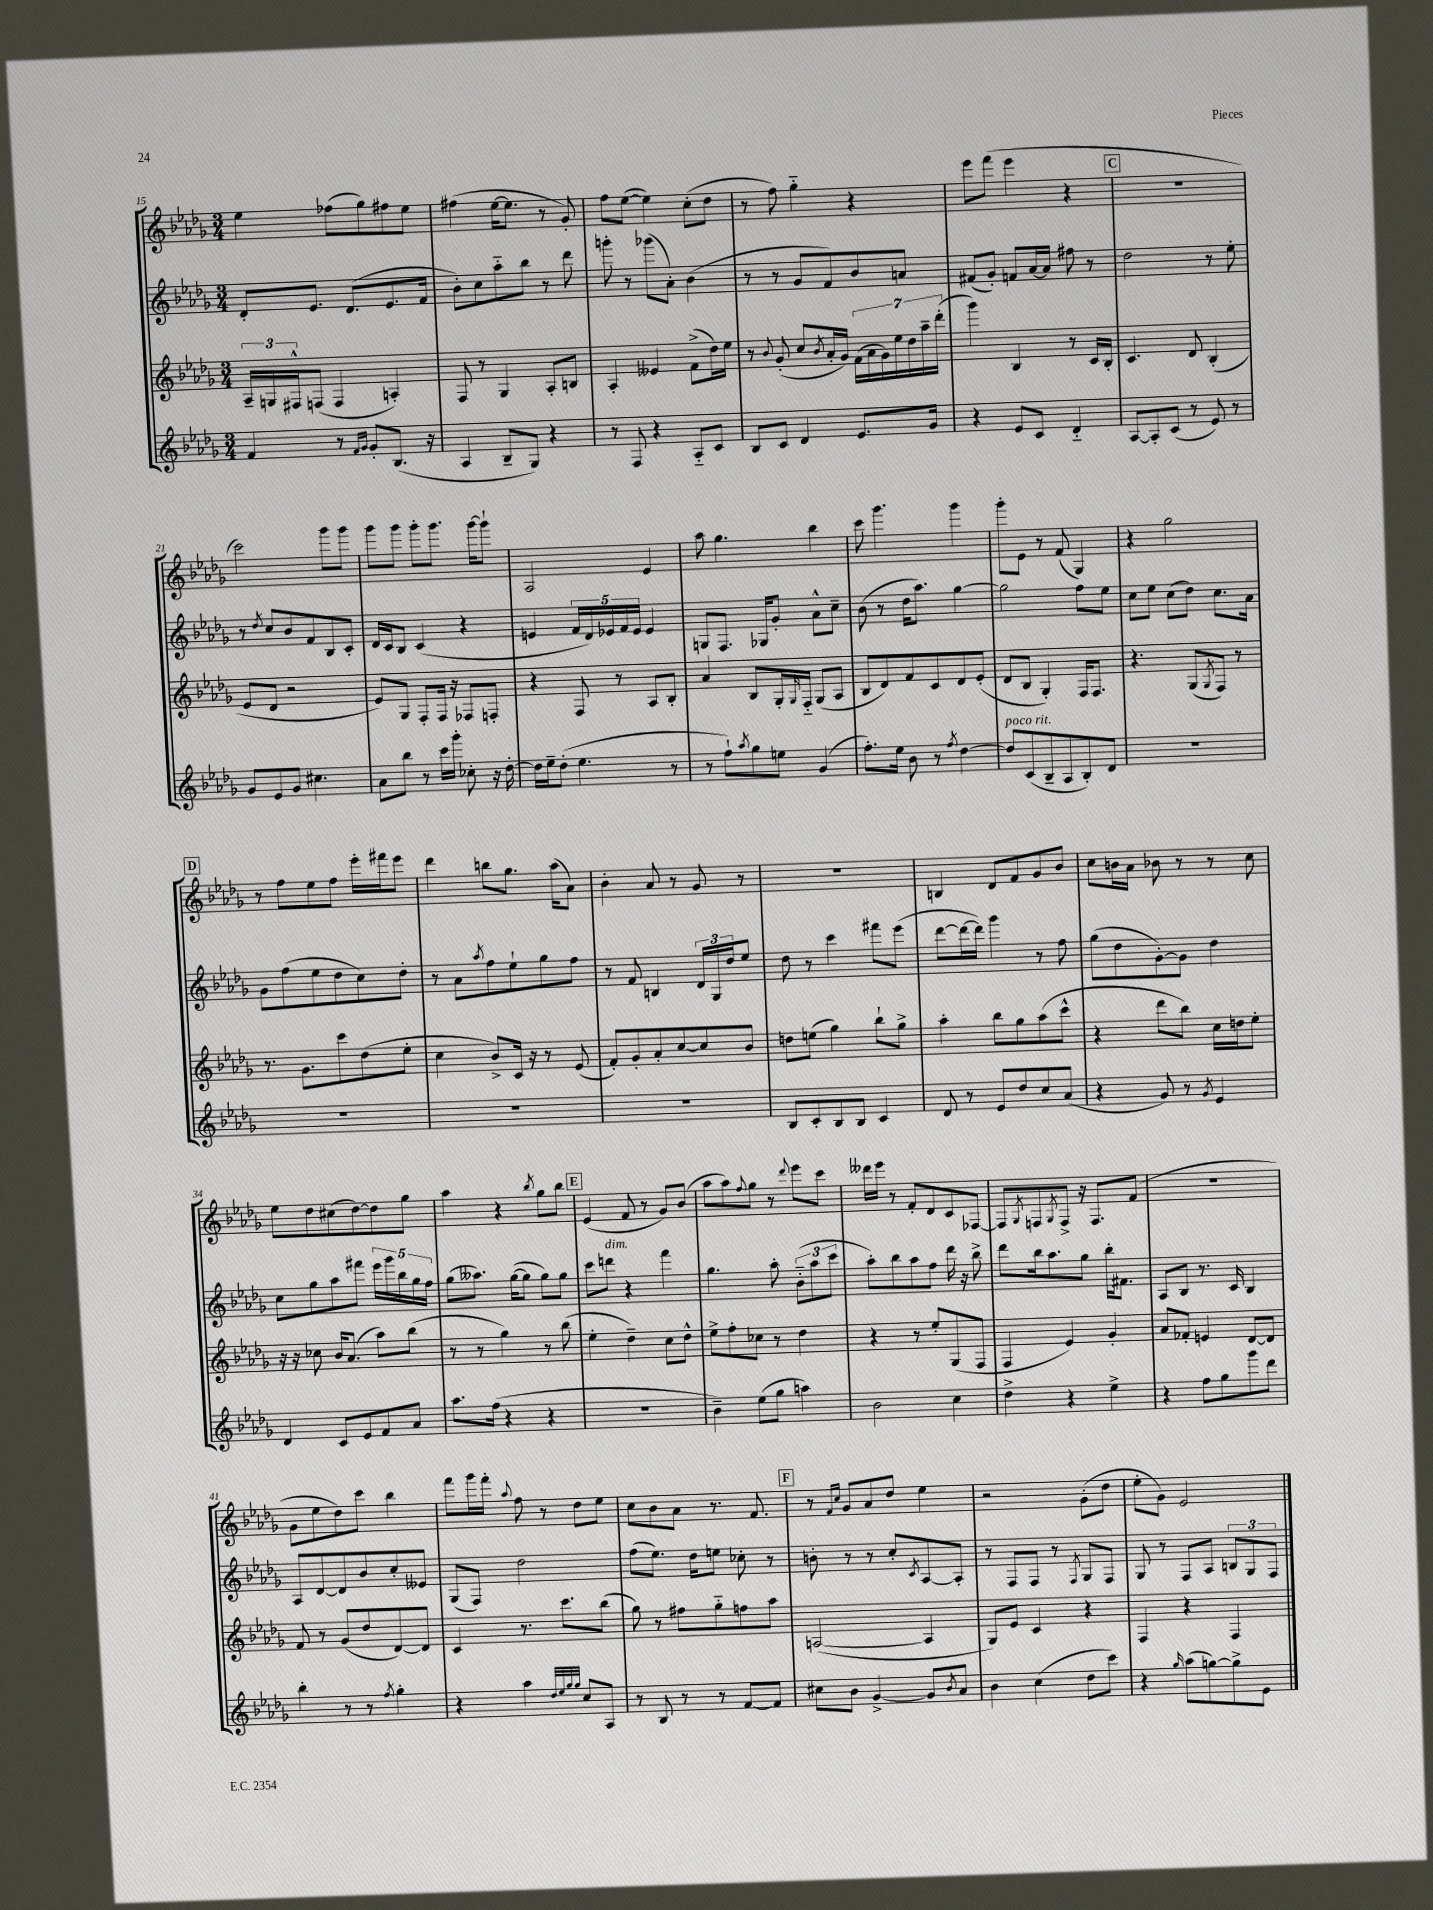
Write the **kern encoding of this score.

**kern	**kern	**kern	**kern
*staff4	*staff3	*staff2	*staff1
*clefG2	*clefG2	*clefG2	*clefG2
*k[b-e-a-d-g-]	*k[b-e-a-d-g-]	*k[b-e-a-d-g-]	*k[b-e-a-d-g-]
*M3/4	*M3/4	*M3/4	*M3/4
4f	24A-~	8d-'	4ee-
.	24G	.	.
.	24F#^^	.	.
.	(8F	8.e-	.
8r	4F	.	(8ff-
.	.	(8.d-	.
16qqf	.	.	.
16qqg-	.	.	.
8g-'	.	.	8gg-)
(8.B-	4A')	8.e-	8ff#
.	.	.	8ee-
16r	.	16f	.
=	=	=	=
4A-	8F	8b-')	(4ff#
.	8r	8cc	.
8B-~	4G-	8aa-'~	[16ee-
.	.	.	8.ee-]
8G-)	.	8bb-	.
4r	8A-'	8r	8r
.	8B	8ddd-	8g-')
=	=	=	=
8r	4A-'	8ggg'	8ff
8F	.	8r	([8ee-
4r	4e--	(8ggg-	4ee-])
.	.	8a-')	.
8A-'~	(8f^	(4b-	(8cc'
8c	16dd-)	.	8dd-
.	16ee-	.	.
=	=	=	=
8B-	8r	8r	8r
.	8qqb-	.	.
8c	(8g-'	8r	8ff)
4d-	8cc	8g-	4gg-'~
.	8qb-	.	.
.	16a-'	8f)	.
.	16g-)	.	.
8.e-	(28f	8b-	4r
.	28a-	.	.
.	28g-)	.	.
.	28ee-	.	.
.	.	8a	.
.	28dd-	.	.
.	28aa-~	.	.
16g-	.	.	.
.	(28ddd-'	.	.
=	=	=	=
4r	4ggg-)	(8f#	8eee-
.	.	8g-')	(8fff
8e-	4B-	8f	4eee-
8c	.	[16a-	.
.	.	16a-]	.
4d-'~	8r	8ff#	4r
.	16c	8r	.
.	16B-'	.	.
=	=	=	=
[8A-	4.c	2dd-	2.r
8A-']	.	.	.
(8c	.	.	.
8r	8d-	.	.
8e-)	(4B-'	8r	.
8r	.	8ee-'	.
=	=	=	=
8g-	8e-	8r	2ccc)
.	.	8qdd-	.
8e-	8d-	8cc	.
8g-	2r	8b-	.
4.cc#	.	8f	.
.	.	8B-	8ggg-
.	.	8c'	8ggg-
=	=	=	=
8a-	8e-)	16d-	8ggg-
.	.	16c	.
8bb-	8G-	8B-	8ggg-
8r	8F'	(4c	8ggg-'
16ccc	16F	.	8.ggg-
16ggg-'	16r	.	.
8cc-'	8F-	4r	.
.	.	.	[16ggg-
16r	8F'	.	8ggg-`]
[16dd-'	.	.	.
=	=	=	=
16dd-]	4r	4e	2A-
16ee-~	.	.	.
(8dd-'	.	.	.
4.ee-	8F	20f	.
.	.	20d-)	.
.	.	20e-	.
.	8r	.	.
.	.	20f	.
.	.	20e-	.
.	8A-	4e-	4e-
8r	8B-'	.	.
=	=	=	=
8r	4a-	8G	8aa-
8ff`)	.	8.F	4.gg-
8qaa-	.	.	.
8gg-	8B-	.	.
.	.	16G-	.
8ee	16G-'	8g-'	.
.	16qqG-	.	.
.	16F'~	.	.
(4g-	(8G-	8a-^^	4bb-
.	8A-	8cc~	.
=	=	=	=
8.ff')	8B-	(8b-	8ccc
.	8d-)	8r	4.ggg-
16ee-	.	.	.
8b-	8f	16dd-	.
.	.	8.aa-)	.
8r	8c	.	.
8qff	.	.	.
[4dd-	8d-	[4gg-	4ggg-
.	(8e-'	.	.
=	=	=	=
8dd-]	8d-	2gg-]	8ggg-'
(8c	8B-	.	8e-
8B-~	4G-')	.	8r
8A-	.	.	(8f
8B-')	16F	8ff	4G-)
.	8.F	.	.
8d-	.	8ee-	.
=	=	=	=
2.r	4.r	8cc	4r
.	.	8ee-	.
.	.	(8cc	2gg-
.	(8G-	8dd-)	.
.	8qG-	.	.
.	8F)	8.cc	.
.	8r	.	.
.	.	16a-	.
=	=	=	=
2.r	8.r	8g-	8r
.	.	(8ff	8ff
.	8.g-	.	.
.	.	8ee-	8ee-
.	8ccc	8dd-	8ff
.	(8dd-	8cc)	16eee-'
.	.	.	16fff#
.	8ee-'	8dd-'	8eee-
=	=	=	=
2.r	4cc	8r	4ddd-
.	.	8a-	.
.	.	8qaa-	.
.	8b-^)	8ff	8bb
.	16c	8ee-`	8.gg-
.	16r	.	.
.	8r	8gg-	.
.	.	.	(16aa-
.	(8e-	8ff	8a-)
=	=	=	=
2.r	8f')	8r	4b-'
.	8g-'	8f	.
.	8a-'	4B	8a-
.	[8cc	.	8r
.	8cc]	24d-	8g-
.	.	24G-	.
.	.	24dd-	.
.	8b-	8ee-	8r
=	=	=	=
8B-	8dd	8dd-	2.r
8c'	(8ee	8r	.
8B-	4gg-)	4ccc	.
8B-	.	.	.
4c	8bb-`	8fff#	.
.	8gg-^	(8eee-	.
=	=	=	=
8d-	4aa-'	[8ddd-	4B
8r	.	16ddd-_	.
.	.	16ddd-])	.
8e-	8bb-	4ggg-	8d-
8dd-	8gg-	.	8f
8cc	(8aa-	8r	8g-
(8a-	8ccc^^	8ff	8b-
=	=	=	=
4r	4r	(8gg-	8cc
.	.	8dd-	16b
.	.	.	16a-
8g-)	8ddd-	[8g-')	8b-
8r	8bb-)	8g-]	8r
8qg-	.	.	.
4e-	16cc	4dd-	8r
.	16dd	.	.
.	8ee-'	.	8cc
=	=	=	=
4d-	16r	8cc	8ee-
.	16r	.	.
.	8cc-	8gg-	8dd-
8c	16b-	8aa-	(8cc#
.	(8.a-	.	.
8e-	.	8fff#	[8dd-)
8f	8aa-)	20eee-	8dd-]
.	.	20ggg-	.
.	.	20bb-	.
8a-	(8bb-	.	8gg-
.	.	20gg-	.
.	.	20ff	.
=	=	=	=
8.aa-	8r	(8gg-	4aa-
.	8r	8.aa--)	.
(16ff	.	.	.
4r	4gg-)	.	4r
.	.	([16gg-	.
.	.	8gg-]	.
.	.	.	8qbb-
4r	8r	8gg-)	8gg-
.	(8bb-	8gg-	8bb-
=	=	=	=
2.r	4ee-'	8ccc	(4e-
.	.	8ddd	.
.	4dd-~)	4r	8f
.	.	.	8r
.	8cc	4fff	8g-)
.	8dd-^^	.	(8b-
=	=	=	=
4b-~)	8ee-^	4.gg-	8aa-
.	8ff'	.	8aa-)
.	.	.	8qqff
(8ee-	8cc-	.	8gg-
8gg-	8r	8aa-'	8r
.	.	.	8qqddd-
4aa)	4dd-	(12b-'~	8eee-
.	.	12aa-	.
.	.	.	8ccc
.	.	12ccc	.
=	=	=	=
2b-	4r	8aa-')	16ddd--
.	.	.	16eee-
.	.	8bb-	8r
.	8r	8aa-	8f'
.	8ee-'	8ff	8d-
4cc	(8G-	16ddd-	8c
.	.	16r	.
.	8F	8bb-^	[8F-
=	=	=	=
4dd-^	4F	8ddd-	8F-]
.	.	.	8qG-
.	.	16bb-	8F
.	.	8.aa-	.
.	.	.	8qG-
4r	4e-)	.	8F^
.	.	8gg-	16r
.	.	.	8.F
4ee-^	4g-'	16bb-'	.
.	.	8.f#	.
.	.	.	(8f
=	=	=	=
4r	8a-	8A-	2.r
.	8f-'	8B-	.
8ff	4e	8.r	.
8gg-	.	.	.
.	.	16c	.
8ggg-	[8d-	4B-	.
8ddd-	8d-]	.	.
=	=	=	=
4bb-'	8f	8A-	8g-
.	8r	[8d-	8ee-
8r	(8g-	8d-]	8dd-)
8r	8dd-	8b-	8ccc
8qff	.	.	.
4gg-'	[8d-)	8cc'	4bb-
.	8d-]	8e--	.
=	=	=	=
4r	4c	(8G-	8fff
.	.	8F)	16ggg-
.	.	.	16fff'
.	.	.	8qqaa-
4aa-	8.r	2dd-	8ff
.	.	.	8r
.	8.ccc	.	.
32qqdd-	.	.	.
32qqee-	.	.	.
32qqgg-	.	.	.
32qqgg-	.	.	.
8cc	.	.	8dd-
8A-	(8bb-	.	8ee-
=	=	=	=
8r	8gg-)	(8ff	8cc
8B-	8r	8.ee-)	8b-
8r	8ff#	.	8a-
.	.	16dd-	.
8r	8gg-'~	8ee	8.r
[8f	8ff	8cc-'	.
.	.	.	8.f
8f]	8aa-	8r	.
=	=	=	=
8cc#	([2A	8b'	8r
.	.	.	16qqf
.	.	.	16qqcc
8b-	.	8r	8g-
[4g-^	.	8r	8a-
.	.	8cc'	8dd-
.	.	8qc	.
8g-]	4A]	[8A-	4ee-
8qb-	.	.	.
8a-	.	8A-']	.
=	=	=	=
4b-	8G-)	8r	2r
.	8e-	8F	.
(4cc	4c	8F	.
.	.	8r	.
.	.	8qF	.
8dd-	4r	8G-	(8g-'
8ccc)	.	8F	8dd-
=	=	=	=
4r	4F	8G-	8ee-'
.	.	8r	8g-)
16qqgg-	.	.	.
(8aa-	4r	8F	2e-
[8gg)	.	8A-	.
8gg^]	4F	12B	.
.	.	12G-	.
8e-	.	.	.
.	.	12F	.
==	==	==	==
*-	*-	*-	*-
